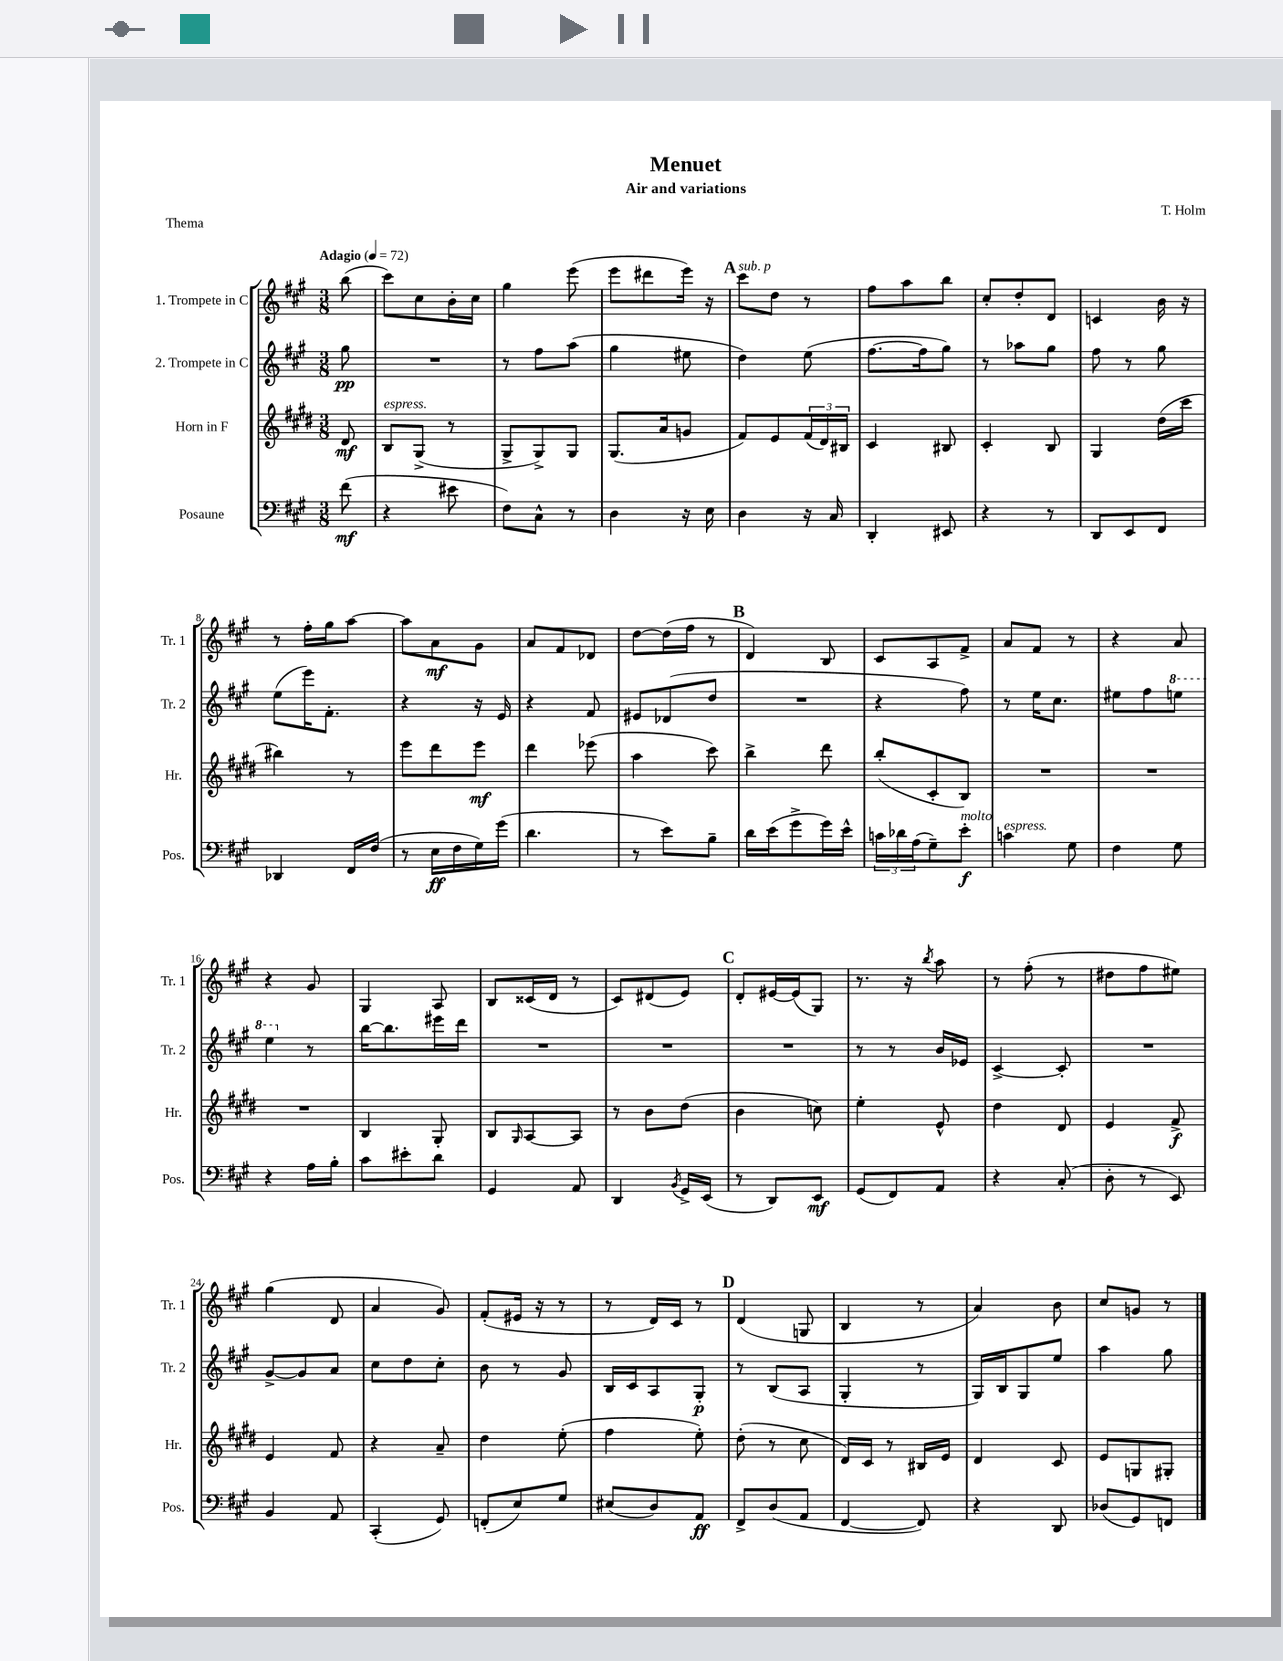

**kern	**dynam	**kern	**dynam	**kern	**dynam	**kern	**dynam
*part4	*part4	*part3	*part3	*part2	*part2	*part1	*part1
*staff4	*staff4	*staff3	*staff3	*staff2	*staff2	*staff1	*staff1
*I"Posaune	*	*I"Horn in F	*	*I"2. Trompete in C	*	*I"1. Trompete in C	*
*I'Pos.	*	*I'Hr.	*	*I'Tr. 2	*	*I'Tr. 1	*
*clefF4	*	*clefG2	*	*clefG2	*	*clefG2	*
*k[f#c#g#]	*	*k[f#c#g#d#]	*	*k[f#c#g#]	*	*k[f#c#g#]	*
*M3/8	*	*M3/8	*	*M3/8	*	*M3/8	*
*MM72	*	*MM72	*	*MM72	*	*MM72	*
=	=	=	=	=	=	=	=
!	!	!	!	!	!	!LO:TX:a:B:t=Adagio	!
(8f#\	mf	8d#/	mf	8gg#\	pp	(8bb\	.
=1	=1	=1	=1	=1	=1	=1	=1
!	!	!LO:TX:a:i:t=espress.	!	!	!	!	!
4r	.	8B/L	.	4.r	.	8ccc#\L)	.
.	.	(8G#^/J	.	.	.	8cc#\	.
8e#X\	.	8r	.	.	.	16b'\L	.
.	.	.	.	.	.	16cc#\JJ	.
=2	=2	=2	=2	=2	=2	=2	=2
8F#\L)	.	8G#^/L	.	8r	.	4gg#\	.
8C#^^\J	.	8G#^/)	.	8ff#\L	.	.	.
8r	.	8G#/J	.	(8aa\J	.	(8eee\	.
=3	=3	=3	=3	=3	=3	=3	=3
4D\	.	(8.G#/L	.	4gg#\	.	8eee\L	.
.	.	.	.	.	.	8ddd#X\	.
.	.	16a/k	.	.	.	.	.
16r	.	8gn/J	.	8ee#X\	.	16eee\Jk)	.
16E\	.	.	.	.	.	16r	.
!!LO:REH:place=s1:t=A
=4	=4	=4	=4	=4	=4	=4	=4
!	!	!	!	!	!	!LO:TX:a:i:t=sub. p	!
4D\	.	8f#/L)	.	4dd\)	.	8ccc#\L	.
.	.	8e/	.	.	.	8dd\J	.
16r	.	(24f#/L	.	(8ee\	.	8r	.
.	.	24d#/)	.	.	.	.	.
16C#/	.	.	.	.	.	.	.
.	.	24B#X/JJ	.	.	.	.	.
=5	=5	=5	=5	=5	=5	=5	=5
4DD'/	.	4c#/	.	[8.ff#\L	.	8ff#\L	.
.	.	.	.	.	.	8aa\	.
.	.	.	.	16ff#\k]	.	.	.
8EE#X/	.	8B#X/	.	8gg#\J)	.	8bb\J	.
=6	=6	=6	=6	=6	=6	=6	=6
4r	.	4c#'/	.	8r	.	8cc#'/L	.
.	.	.	.	8aa-X\L	.	8dd'/	.
8r	.	8B/	.	8gg#\J	.	8d/J	.
=7	=7	=7	=7	=7	=7	=7	=7
8DD/L	.	4G#/	.	8ff#\	.	4cn/	.
8EE/	.	.	.	8r	.	.	.
8FF#/J	.	(16dd#\LL	.	8gg#\	.	16b\	.
.	.	16ccc#\JJ	.	.	.	16r	.
!!LO:LB:g=z
=8	=8	=8	=8	=8	=8	=8	=8
4DD-X/	.	4bb#X\)	.	(8ee\L	.	8r	.
.	.	.	.	16eee\K)	.	16ff#'\LL	.
.	.	.	.	8.f#'\J	.	16gg#\J	.
16FF#/LL	.	8r	.	.	.	[8aa\J	.
(16F#/JJ	.	.	.	.	.	.	.
=9	=9	=9	=9	=9	=9	=9	=9
8r	.	8eee\L	.	4r	.	8aa\L]	.
16E\LL	ff	8ddd#\	.	.	.	8a\	mf
16F#\	.	.	.	.	.	.	.
16G#\)	.	8eee\J	mf	16r	.	8g#\J	.
(16g#\JJ	.	.	.	16e/	.	.	.
=10	=10	=10	=10	=10	=10	=10	=10
4.d\	.	4ddd#\	.	4r	.	8a/L	.
.	.	.	.	.	.	8f#/	.
.	.	(8eee-X\	.	8f#/	.	8d-X/J	.
=11	=11	=11	=11	=11	=11	=11	=11
8r	.	4aa\	.	8e#X/L	.	[8dd\L	.
8e\L)	.	.	.	(8d-X/	.	(16dd\L]	.
.	.	.	.	.	.	16ff#\JJ	.
8B~\J	.	8ccc#\)	.	8dd/J	.	8r	.
!!LO:REH:place=s1:t=B
=12	=12	=12	=12	=12	=12	=12	=12
16d\LL	.	4bb^\	.	4.r	.	4d/)	.
(16e\J	.	.	.	.	.	.	.
8g#^\	.	.	.	.	.	.	.
16g#\L)	.	8ddd#\	.	.	.	8B/	.
16e^^\JJ	.	.	.	.	.	.	.
=13	=13	=13	=13	=13	=13	=13	=13
24cn\LL	.	(8bb'/L	.	4r	.	8c#/L	.
24d-X\	.	.	.	.	.	.	.
(24A\J	.	.	.	.	.	.	.
8G#~\)	.	8c#'/	.	.	.	8A/	.
!LO:TX:a:i:t=molto	!	!	!	!	!	!	!
8e'\J	f	8B/J)	.	8ff#\)	.	8f#^/J	.
=14	=14	=14	=14	=14	=14	=14	=14
!LO:TX:a:i:t=espress.	!	!	!	!	!	!	!
4cn\	.	4.r	.	8r	.	8a/L	.
.	.	.	.	16ee\KL	.	8f#/J	.
.	.	.	.	8.cc#\J	.	.	.
8G#\	.	.	.	.	.	8r	.
=15	=15	=15	=15	=15	=15	=15	=15
4F#\	.	4.r	.	8ee#X\L	.	4r	.
.	.	.	.	8ff#\	.	.	.
*	*	*	*	*8va	*	*	*
8G#\	.	.	.	8eeen\J	.	8a/	.
!!LO:LB:g=z
=16	=16	=16	=16	=16	=16	=16	=16
4r	.	4.r	.	4eee\	.	4r	.
*	*	*	*	*X8va	*	*	*
16A\LL	.	.	.	8r	.	8g#/	.
16B'\JJ	.	.	.	.	.	.	.
=17	=17	=17	=17	=17	=17	=17	=17
8c#\L	.	4B/	.	[16bb\KL	.	4G#/	.
.	.	.	.	8.bb\]	.	.	.
8e#X'\	.	.	.	.	.	.	.
8d\J	.	8G#'/	.	16eee#X\L	.	8A/	.
.	.	.	.	16ddd\JJ	.	.	.
=18	=18	=18	=18	=18	=18	=18	=18
4GG#/	.	8B/L	.	4.r	.	8B/L	.
.	.	16qqG#/	.	.	.	.	.
.	.	[8A/	.	.	.	(16c##X/L	.
.	.	.	.	.	.	16d/JJ	.
8AA/	.	8A/J]	.	.	.	8r	.
=19	=19	=19	=19	=19	=19	=19	=19
4DD/	.	8r	.	4.r	.	8c#/L)	.
.	.	8b\L	.	.	.	(8d#X/	.
8qBB/	.	.	.	.	.	.	.
16GG#^/LL	.	(8dd#\J	.	.	.	8e/J)	.
(16EE/JJ	.	.	.	.	.	.	.
!!LO:REH:place=s1:t=C
=20	=20	=20	=20	=20	=20	=20	=20
8r	.	4b\	.	4.r	.	8d'/L	.
8DD/L)	.	.	.	.	.	[16e#X/L	.
.	.	.	.	.	.	(16e#/J]	.
8EE/J	mf	8ccn\)	.	.	.	8G#/J)	.
=21	=21	=21	=21	=21	=21	=21	=21
(8GG#/L	.	4ee'\	.	8r	.	8.r	.
8FF#/)	.	.	.	8r	.	.	.
.	.	.	.	.	.	16r	.
.	.	.	.	.	.	8qbb/	.
8AA/J	.	8e^^/	.	16b/LL	.	8aa\	.
.	.	.	.	16e-X/JJ	.	.	.
=22	=22	=22	=22	=22	=22	=22	=22
4r	.	4dd#\	.	[4c#^/	.	8r	.
.	.	.	.	.	.	(8ff#'\	.
(8C#'/	.	8d#/	.	8c#'/]	.	8r	.
=23	=23	=23	=23	=23	=23	=23	=23
8D'\	.	4e/	.	4.r	.	8dd#X\L	.
8r	.	.	.	.	.	8ff#\	.
8EE/)	.	8f#^/	f	.	.	8ee#X\J)	.
!!LO:LB:g=z
=24	=24	=24	=24	=24	=24	=24	=24
4BB/	.	4e/	.	[8g#^/L	.	(4gg#\	.
.	.	.	.	8g#/]	.	.	.
8AA/	.	8f#/	.	8a/J	.	8d/	.
=25	=25	=25	=25	=25	=25	=25	=25
(4CC#'/	.	4r	.	8cc#\L	.	4a/	.
.	.	.	.	8dd\	.	.	.
8GG#/)	.	8a~/	.	8cc#'\J	.	8g#/)	.
=26	=26	=26	=26	=26	=26	=26	=26
(8FFn'/L	.	4dd#\	.	8b\	.	(8f#'/L	.
8E/)	.	.	.	8r	.	16e#X/Jk	.
.	.	.	.	.	.	16r	.
8G#/J	.	(8ee'\	.	8g#/	.	8r	.
=27	=27	=27	=27	=27	=27	=27	=27
(8E#X/L	.	4ff#\	.	16B/LL	.	8r	.
.	.	.	.	16c#/J	.	.	.
8D/)	.	.	.	8A/	.	16d/LL)	.
.	.	.	.	.	.	16c#/JJ	.
8AA/J	ff	8ee'\)	.	8G#'/J	p	8r	.
!!LO:REH:place=s1:t=D
=28	=28	=28	=28	=28	=28	=28	=28
8FF#^/L	.	(8dd#'\	.	8r	.	(4d/	.
(8D/	.	8r	.	(8B/L	.	.	.
8AA/J	.	8cc#\	.	8A/J	.	8Gn/	.
=29	=29	=29	=29	=29	=29	=29	=29
[4FF#/	.	16d#/LL)	.	4G#'/	.	4B/	.
.	.	16c#/JJ	.	.	.	.	.
.	.	8r	.	.	.	.	.
8FF#/])	.	16B#X/LL	.	8r	.	8r	.
.	.	16e/JJ	.	.	.	.	.
=30	=30	=30	=30	=30	=30	=30	=30
4r	.	4d#/	.	16G#/LL)	.	4a/)	.
.	.	.	.	16B/J	.	.	.
.	.	.	.	8G#/	.	.	.
8DD/	.	8c#/	.	8ee/J	.	8b\	.
=31	=31	=31	=31	=31	=31	=31	=31
(8D-X/L	.	8e/L	.	4aa\	.	8cc#/L	.
8GG#/)	.	8Gn/	.	.	.	8gn/J	.
8FFn/J	.	8G#X'/J	.	8gg#\	.	8r	.
==	==	==	==	==	==	==	==
*-	*-	*-	*-	*-	*-	*-	*-
